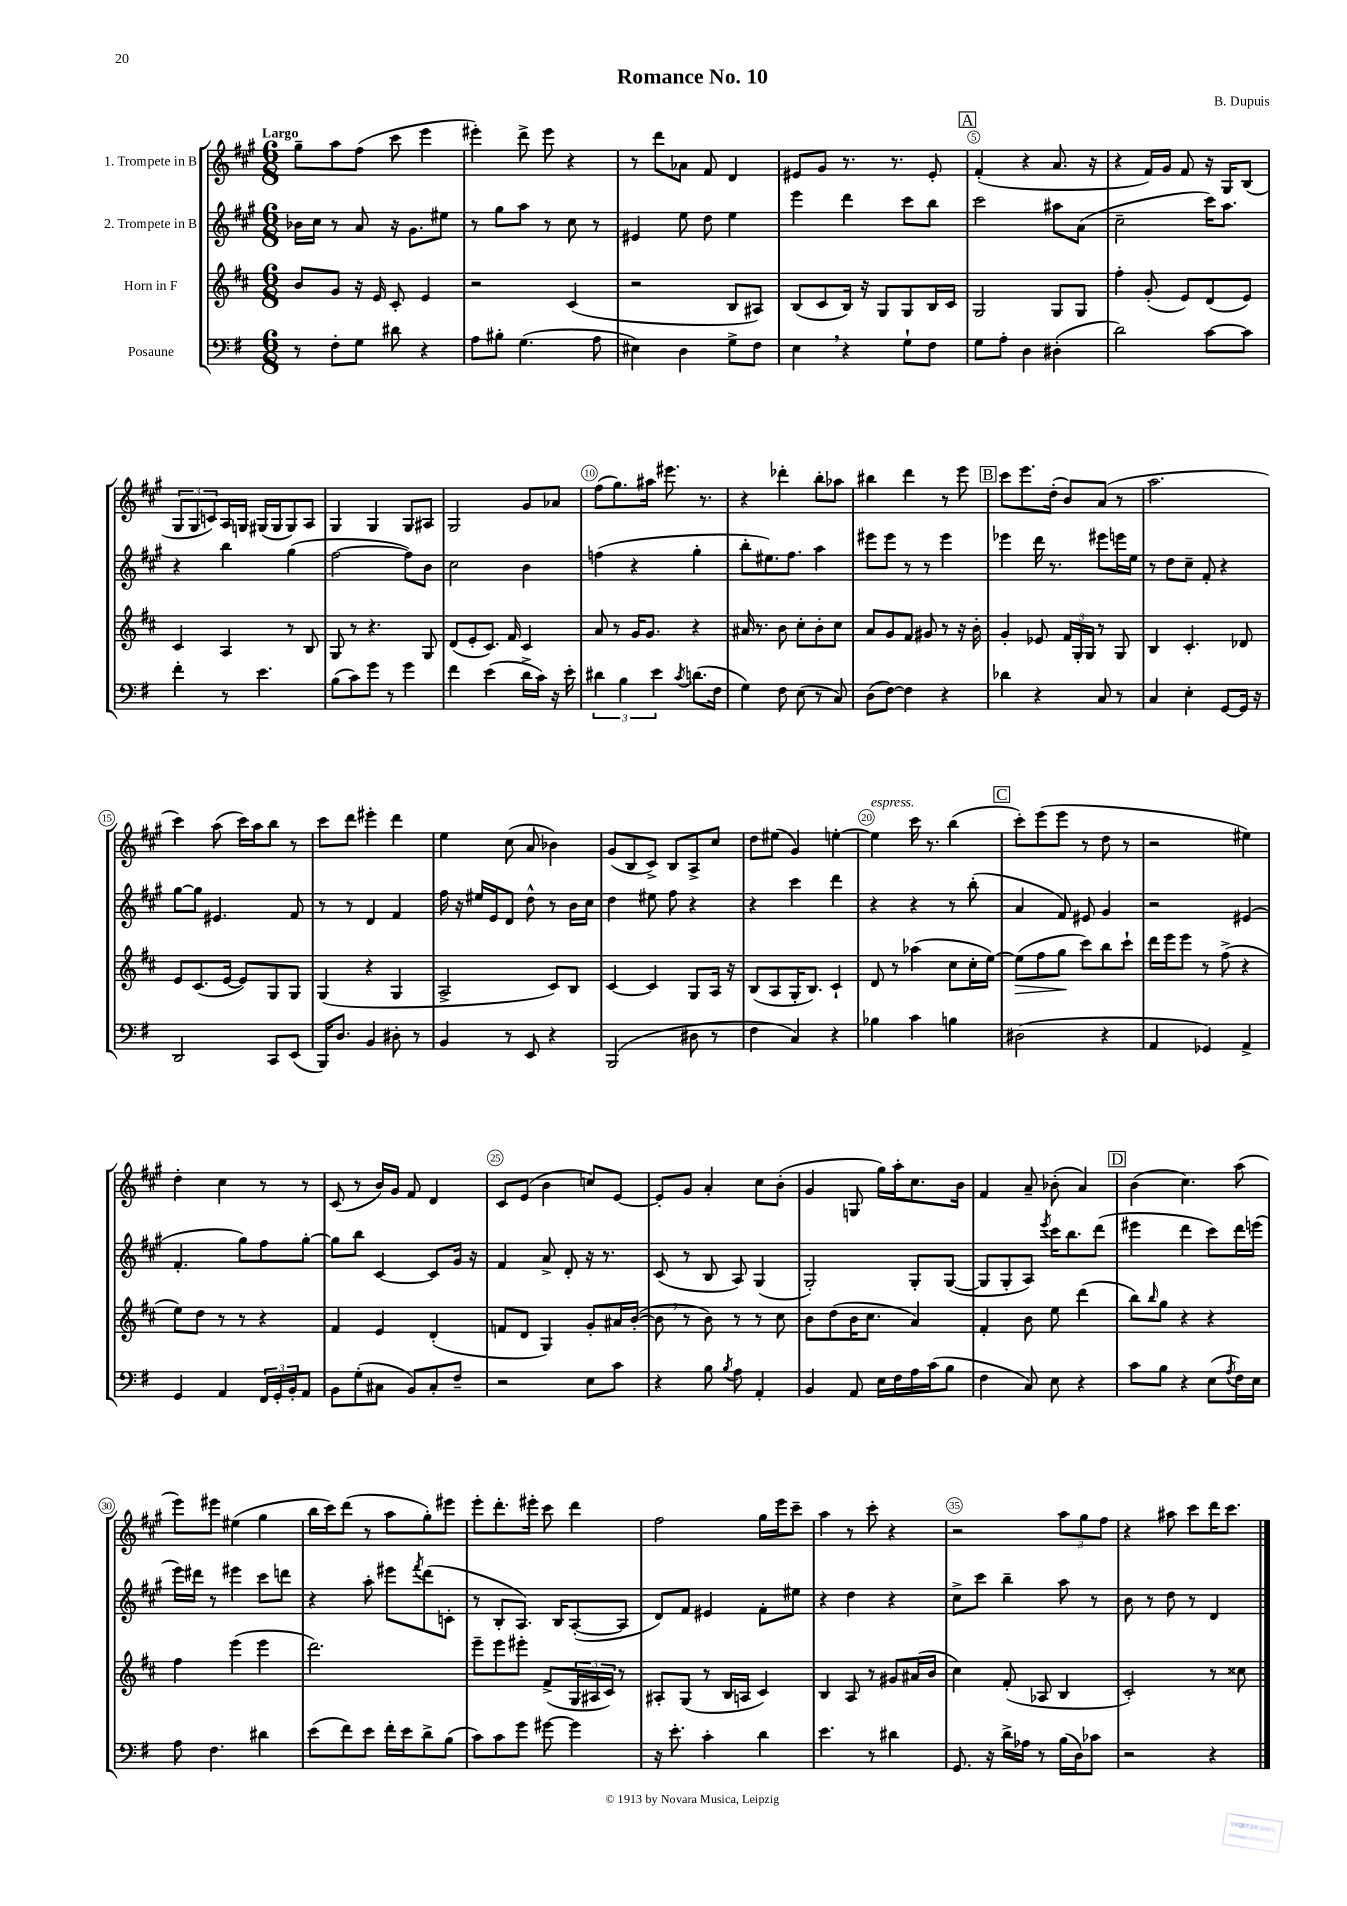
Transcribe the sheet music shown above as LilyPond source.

\header { title = "Romance No. 10" composer = "B. Dupuis" }
<<
\new StaffGroup <<
\new Staff = "s0" \with { instrumentName = "1. Trompete in B" } {
    \clef treble \key a \major \numericTimeSignature \time 6/8 \tempo "Largo"
    gis''8-- a''8 fis''8( cis'''8 e'''4 |
    eis'''4-.) d'''8-> eis'''8 r4 |
    r8 d'''8 aes'8 fis'8 d'4 |
    eis'8 gis'8 r8. r8. eis'8-. |
    \mark \markup { \box "A" } fis'4-.( r4 a'8. r16 |
    r4 fis'16) gis'16 fis'8 r16 gis16 b8( |
    \tuplet 3/2 { gis8 gis8 c'8) } a16 g16 gis16( gis16 gis8) a8 |
    gis4 gis4 gis8 ais8 |
    gis2 gis'8 aes'8 |
    fis''8( gis''8.) ais''16 eis'''8. r8. |
    r4 des'''4-. b''8-. aes''8 |
    bis''4 d'''4 r8 e'''8 |
    \mark \markup { \box "B" } cis'''8 e'''8. d''16-.( b'8) a'8( r8 |
    a''2. |
    cis'''4) a''8( cis'''16) a''16 b''8 r8 |
    cis'''8 d'''8 eis'''4-. d'''4 |
    e''4 cis''8( a'8 bes'4) |
    gis'8( b8 cis'8->) b8 a8-> cis''8 |
    d''8 eis''8( gis'4) e''4~-. |
    e''4^\markup { \italic "espress." } cis'''16 r8. b''4( |
    \mark \markup { \box "C" } cis'''8-.) e'''8( e'''8 r8 d''8 r8 |
    r2 eis''4) |
    d''4-. cis''4 r8 r8 |
    cis'8( r8 b'16) gis'16 fis'8 d'4 |
    cis'8 e'8( b'4 c''8) e'8~ |
    e'8-. gis'8 a'4-. cis''8 b'8-.( |
    gis'4 g8 gis''16) a''16-. cis''8. b'16 |
    fis'4 a'8-- bes'8-.( a'4) |
    \mark \markup { \box "D" } b'4( cis''4.) a''8( |
    e'''8) eis'''8 eis''4( gis''4 |
    b''16 cis'''16) d'''8( r8 a''8 gis''8-.) eis'''8 |
    e'''8-. d'''8.-. eis'''16-. cis'''8 d'''4 |
    fis''2 gis''16 e'''16 cis'''8-- |
    a''4 r8 cis'''8-. r4 |
    r2 \tuplet 3/2 { a''8 gis''8 fis''8 } |
    r4 ais''8 cis'''8 d'''16 cis'''8. \bar "|." |
}
\new Staff = "s1" \with { instrumentName = "2. Trompete in B" } {
    \clef treble \key a \major \numericTimeSignature \time 6/8
    bes'16 cis''16 r8 a'8 r16 gis'8. eis''8 |
    r8 gis''8 a''8 r8 cis''8 r8 |
    eis'4 e''8 d''8 e''4 |
    e'''4 d'''4 cis'''8 b''8 |
    \mark \markup { \box "A" } cis'''2 ais''8 a'8( |
    cis''2-- cis'''16) a''8. |
    r4 b''4 gis''4( |
    fis''2~ fis''8) b'8 |
    cis''2 b'4 |
    f''4( r4 gis''4-. |
    b''8-. eis''8.) fis''8. a''4 |
    eis'''8 eis'''8 r8 r8 eis'''4 |
    \mark \markup { \box "B" } ees'''4 d'''16 r8. eis'''8 e'''16 e''16 |
    r8 d''8 cis''8-- fis'8-. r4 |
    gis''8~ gis''8 eis'4. fis'8 |
    r8 r8 d'4 fis'4 |
    fis''16 r16 eis''16 e'16 d'8 d''8-^ r8 b'16 cis''16 |
    d''4 eis''8 fis''8 r4 |
    r4 cis'''4 d'''4 |
    r4 r4 r8 b''8-.( |
    \mark \markup { \box "C" } a'4 fis'8) eis'8 gis'4 |
    r2 eis'4( |
    fis'4.-. gis''8) fis''8 gis''8~-. |
    gis''8 b''8 cis'4~ cis'8 gis'16 r16 |
    fis'4 a'8-> d'8-. r16 r8. |
    cis'8( r8 b8 a8) gis4( |
    gis2-.) gis8-. gis8~( |
    gis8 gis8-. a8) \acciaccatura { e'''8 } cis'''16 b''8. d'''8( |
    \mark \markup { \box "D" } eis'''4 d'''4 cis'''8) d'''16 e'''16( |
    e'''16) dis'''16 r8 eis'''4 cis'''8 d'''8 |
    r4 a''8-. eis'''8 \acciaccatura { fis'''8 } d'''8( c'8-. |
    r8 b8-. a8.) b16 a8~-.( a8 |
    d'8) fis'8 eis'4 fis'8-. eis''8 |
    r4 d''4 r4 |
    cis''8-> cis'''8 b''4-- a''8 r8 |
    b'8 r8 d''8 r8 d'4 \bar "|." |
}
\new Staff = "s2" \with { instrumentName = "Horn in F" } {
    \clef treble \key d \major \numericTimeSignature \time 6/8
    b'8 g'8 r16 e'16 cis'8-. e'4 |
    r2 cis'4( |
    r2 b8 ais8) |
    b8( cis'8 b16) r16 g8 g8 b16 cis'16 |
    \mark \markup { \box "A" } g2 g8 g8 |
    fis''4-. g'8-.( e'8) d'8( e'8) |
    cis'4 a4 r8 b8 |
    g8 r8 r4. g8 |
    d'8( e'8-. cis'8.) fis'16 cis'4 |
    a'8 r8 g'16 g'8. r4 |
    ais'16 r8. b'8 cis''8-. b'8-. cis''8 |
    a'8 g'8 fis'8 gis'8 r8 r16 b'16-. |
    \mark \markup { \box "B" } g'4-. ees'8 \tuplet 3/2 { fis'16 g16-. g16 } r8 g8 |
    b4 cis'4.-. des'8 |
    e'8 cis'8.( e'16~ e'8) g8 g8 |
    g4( r4 g4 |
    a2-> cis'8) b8 |
    cis'4~ cis'4 g8 a16 r16 |
    b8( a8 g16-. b8.) cis'4-! |
    d'8 r8 aes''4( cis''8 cis''16-. e''16~) |
    \mark \markup { \box "C" } e''8\>( fis''8 g''8\! cis'''8) b''8 cis'''8-! |
    d'''16 e'''16 e'''8 r8 fis''8->( r4 |
    e''8) d''8 r8 r8 r4 |
    fis'4 e'4 d'4-.( |
    f'8 d'8 g4) g'8-. ais'16 b'16~-.( |
    b'8 \breathe r8 b'8) r8 r8 cis''8 |
    b'8 d''8( b'16 cis''8. a'4) |
    fis'4-. b'8 e''8 d'''4( |
    \mark \markup { \box "D" } b''8) \grace { b''16 } g''8 r4 r4 |
    fis''4 e'''4( e'''4 |
    d'''2.) |
    e'''8-- e'''8 eis'''8-. fis'8->( \tuplet 3/2 { g16 ais16 cis'16) } r8 |
    ais8-. g8( r8 b16 a16 cis'4) |
    b4 a8 r8 gis'8 ais'16( b'16 |
    cis''4) fis'8-.( aes8 b4 |
    cis'2-.) r8 cisis''8 \bar "|." |
}
\new Staff = "s3" \with { instrumentName = "Posaune" } {
    \clef bass \key g \major \numericTimeSignature \time 6/8
    r8 fis8-. g8 dis'8 r4 |
    a8 bis8-. g4.( a8 |
    eis4) d4 g8-> fis8 |
    e4 \breathe r4 g8-! fis8 |
    \mark \markup { \box "A" } g8 a8-. d4 dis4-.( |
    d'2) c'8~ c'8 |
    fis'4-. r8 e'4. |
    b8( c'8) g'8 r8 g'4 |
    fis'4 e'4( d'16-> c'16) r16 e'16-. |
    \tuplet 3/2 { dis'4 b4 e'4 } \acciaccatura { c'8 } d'8.( fis16 |
    g4) fis8 e8( r8 c8) |
    d8( fis8~) fis4 r4 |
    \mark \markup { \box "B" } des'4 r4 c8 r8 |
    c4 e4-. g,8~ g,16 r16 |
    d,2 c,8 e,8( |
    b,,16) d8. b,4 dis8-. r8 |
    b,4 r8 e,8 r4 |
    b,,2( dis8 r8 |
    fis4 c4) r4 |
    bes4 c'4 b4 |
    \mark \markup { \box "C" } dis2( r4 |
    a,4 ges,4) a,4-> |
    g,4 a,4 \tuplet 3/2 { fis,16 g,16-. b,16-. } a,8 |
    b,8 g8-.( cis8 b,8) cis8-. fis8-- |
    r2 e8 c'8 |
    r4 b8 \acciaccatura { b8 } a8 a,4-. |
    b,4 a,8 e16 fis16 a16 c'16( b8 |
    fis4 c8) e8 r4 |
    \mark \markup { \box "D" } c'8 b8 r4 e8( \acciaccatura { a8 } fis16) e16 |
    a8 fis4. dis'4 |
    e'8( fis'8) e'8 fis'16-. e'16 d'8-> b8( |
    c'8) c'8 g'8 gis'8~ gis'4 |
    r16 e'8.-. c'4-. d'4 |
    e'4. r8 dis'4 |
    g,8. r16 d'16-> aes16 r8 b16( d16) ces'8 |
    r2 r4 \bar "|." |
}
>>
>>
\layout { \context { \Score \override BarNumber.break-visibility = ##(#f #t #t) barNumberVisibility = #(every-nth-bar-number-visible 5) \override BarNumber.stencil = #(make-stencil-circler 0.1 0.3 ly:text-interface::print) } }
